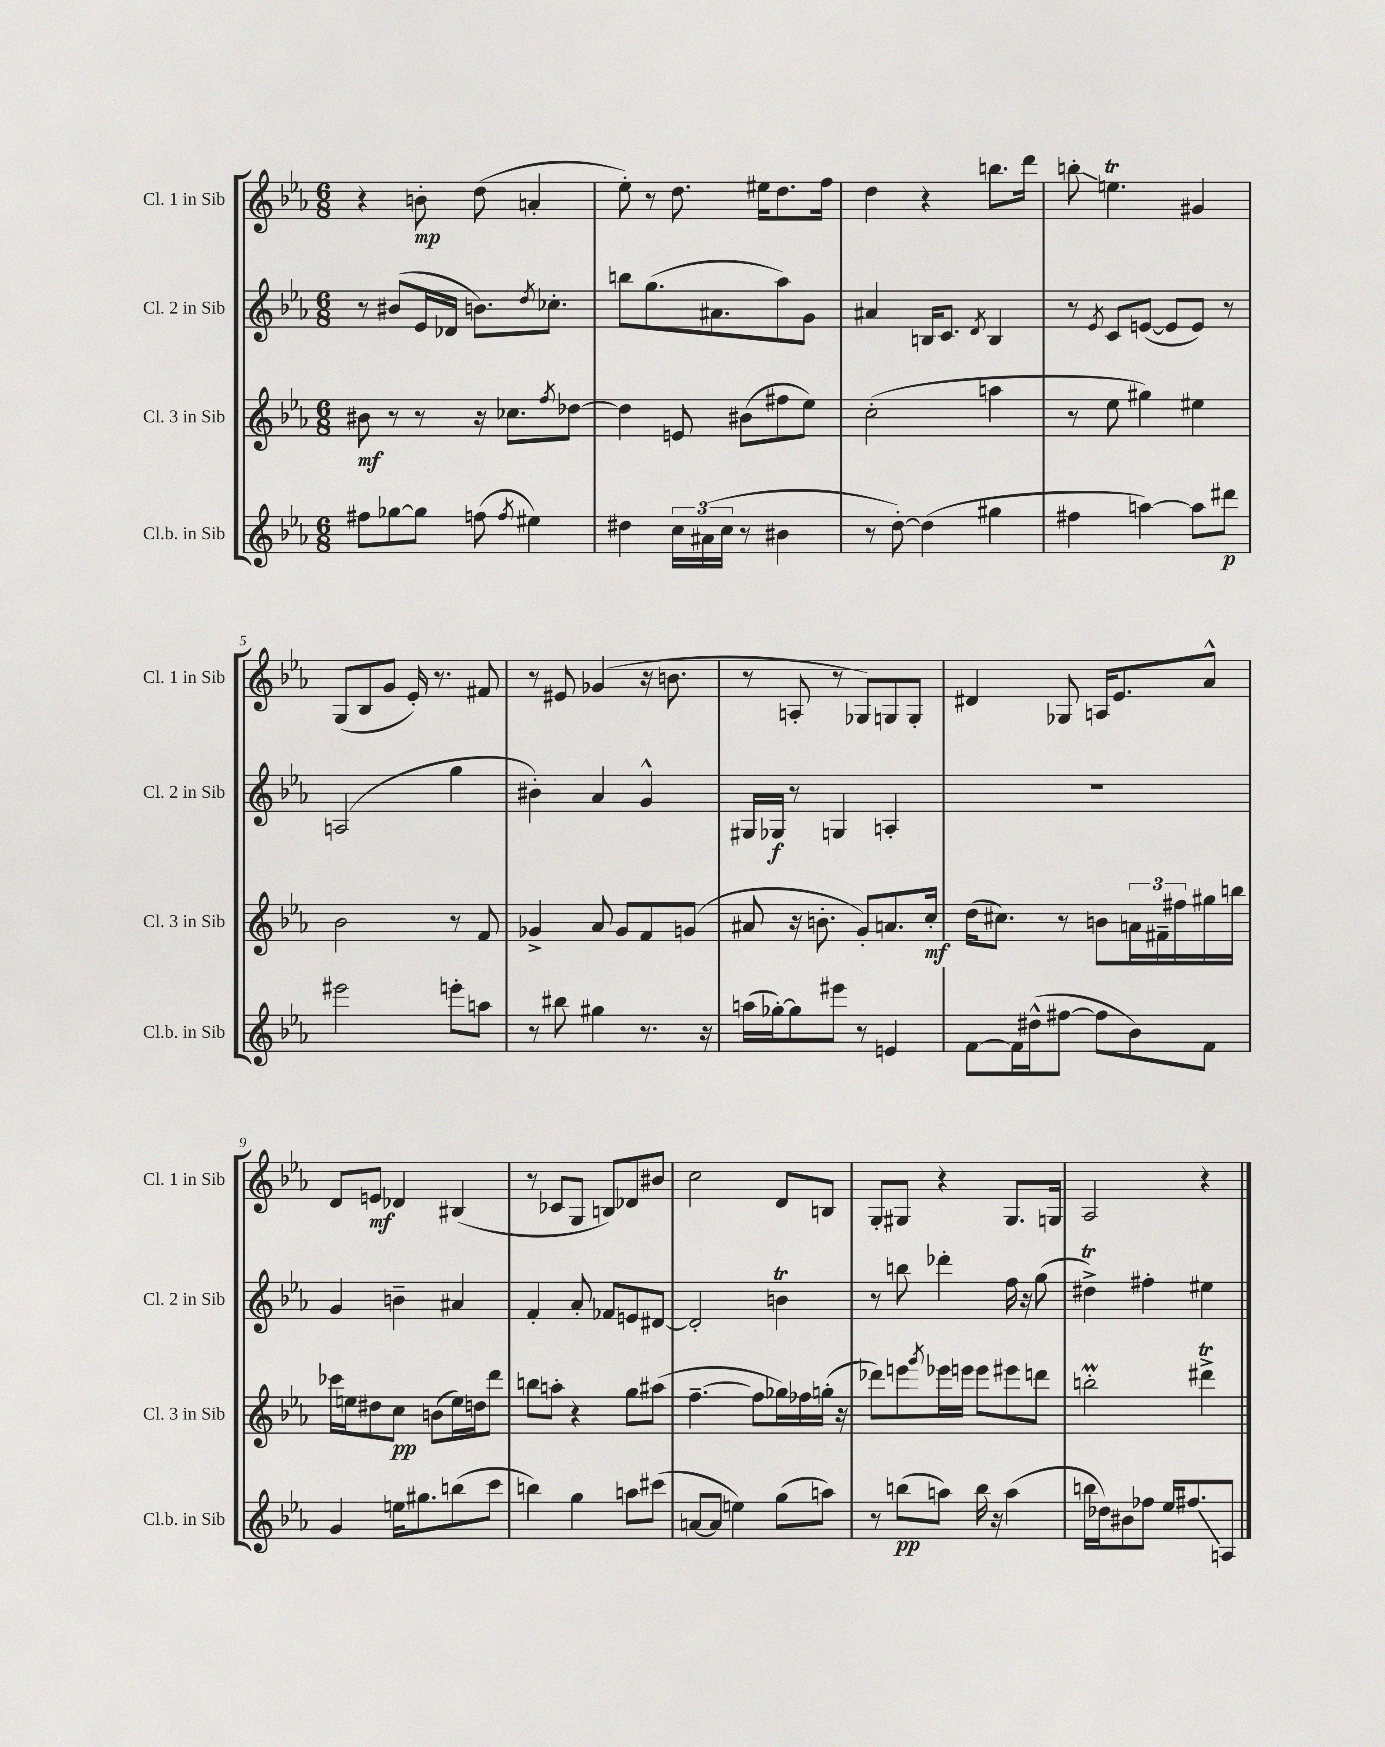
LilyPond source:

<<
\new StaffGroup <<
\new Staff = "s0" \with { instrumentName = "Cl. 1 in Sib" shortInstrumentName = "Cl. 1 in Sib" } {
    \clef treble \key ees \major \numericTimeSignature \time 6/8
    r4 b'8-.\mp d''8( a'4-. |
    ees''8-.) r8 d''8. eis''16 d''8. f''16 |
    d''4 r4 b''8. d'''16 |
    b''8-.\glissando e''4.\trill gis'4 |
    g8( bes8 g'8 ees'16-.) r8. fis'8 |
    r8 eis'8 ges'4( r16 b'8. |
    r8 a8-. r8 ges8) g8 g8-. |
    dis'4 ges8 a16 ees'8. aes'8-^ |
    d'8 e'8\mf des'4 bis4( |
    r8 ces'8 g8 b8) des'8 bis'8 |
    c''2 d'8 b8 |
    g8-. gis8 r4 gis8. g16 |
    aes2 r4 \bar "|." |
}
\new Staff = "s1" \with { instrumentName = "Cl. 2 in Sib" shortInstrumentName = "Cl. 2 in Sib" } {
    \clef treble \key ees \major \numericTimeSignature \time 6/8
    r8 bis'8( ees'16 des'16 b'8.) \acciaccatura { d''8 } ces''8.-. |
    b''8 g''8.( ais'8. aes''8) g'8 |
    ais'4 b16 c'8. \acciaccatura { d'8 } b4 |
    r8 \acciaccatura { ees'8 } c'8 e'8~( e'8 e'8) r8 |
    a2( g''4 |
    bis'4-.) aes'4 g'4-^ |
    gis16 ges16\f r8 g4 a4-. |
    R2. |
    g'4 b'4-- ais'4 |
    f'4-. aes'8-. fes'8 e'8 dis'8~ |
    dis'2-. b'4\trill |
    r8 b''8 des'''4-. f''16 r16 g''8( |
    dis''4->\trill) fis''4-. eis''4 \bar "|." |
}
\new Staff = "s2" \with { instrumentName = "Cl. 3 in Sib" shortInstrumentName = "Cl. 3 in Sib" } {
    \clef treble \key ees \major \numericTimeSignature \time 6/8
    bis'8\mf r8 r8 r16 ces''8. \acciaccatura { f''8 } des''8~ |
    des''4 e'8 bis'8( fis''8 ees''8) |
    c''2-.( a''4 |
    r8 ees''8 gis''4) eis''4 |
    bes'2 r8 f'8 |
    ges'4-> aes'8 ges'8 f'8 g'8( |
    ais'8 r16 b'8.-. g'8-.) a'8. c''16-.\mf |
    d''16( cis''8.) r8 b'8 \tuplet 3/2 { a'16 fis'16-- fis''16 } gis''16 b''16 |
    ces'''16 e''16 dis''8 c''8\pp b'8( e''16) d''16 d'''8 |
    b''8 a''8-. r4 g''8 ais''8( |
    f''4.~-- f''8 ges''16) fes''16 g''16-.( r16 |
    des'''8) e'''8 \acciaccatura { g'''8 } ees'''16 e'''16 e'''8 eis'''8 d'''8 |
    b''2-.\prall dis'''4->\trill \bar "|." |
}
\new Staff = "s3" \with { instrumentName = "Cl.b. in Sib" shortInstrumentName = "Cl.b. in Sib" } {
    \clef treble \key ees \major \numericTimeSignature \time 6/8
    fis''8 ges''8~ ges''8 f''8( \acciaccatura { f''8 } eis''4) |
    dis''4 \tuplet 3/2 { c''16 ais'16( c''16 } r8 bis'4 |
    r8 d''8~-.) d''4( gis''4 |
    fis''4 a''4~) a''8 dis'''8\p |
    eis'''2 e'''8-. a''8 |
    r8 bis''8 gis''4 r8. r16 |
    a''16( ges''16~-.) ges''8 eis'''8 r8 e'4 |
    f'8~ f'16 dis''16-^( fis''8~ fis''8 bes'8) f'8 |
    g'4 e''16 gis''8. b''8( c'''8 |
    b''4) g''4 a''8 cis'''8( |
    a'8~ a'8 e''4) g''8( a''8) |
    r8 b''8\pp( a''8) b''16 r16 a''4( |
    b''16 des''16) bis'8 fes''8 ees''16 fis''8.\glissando a8 \bar "|." |
}
>>
>>
